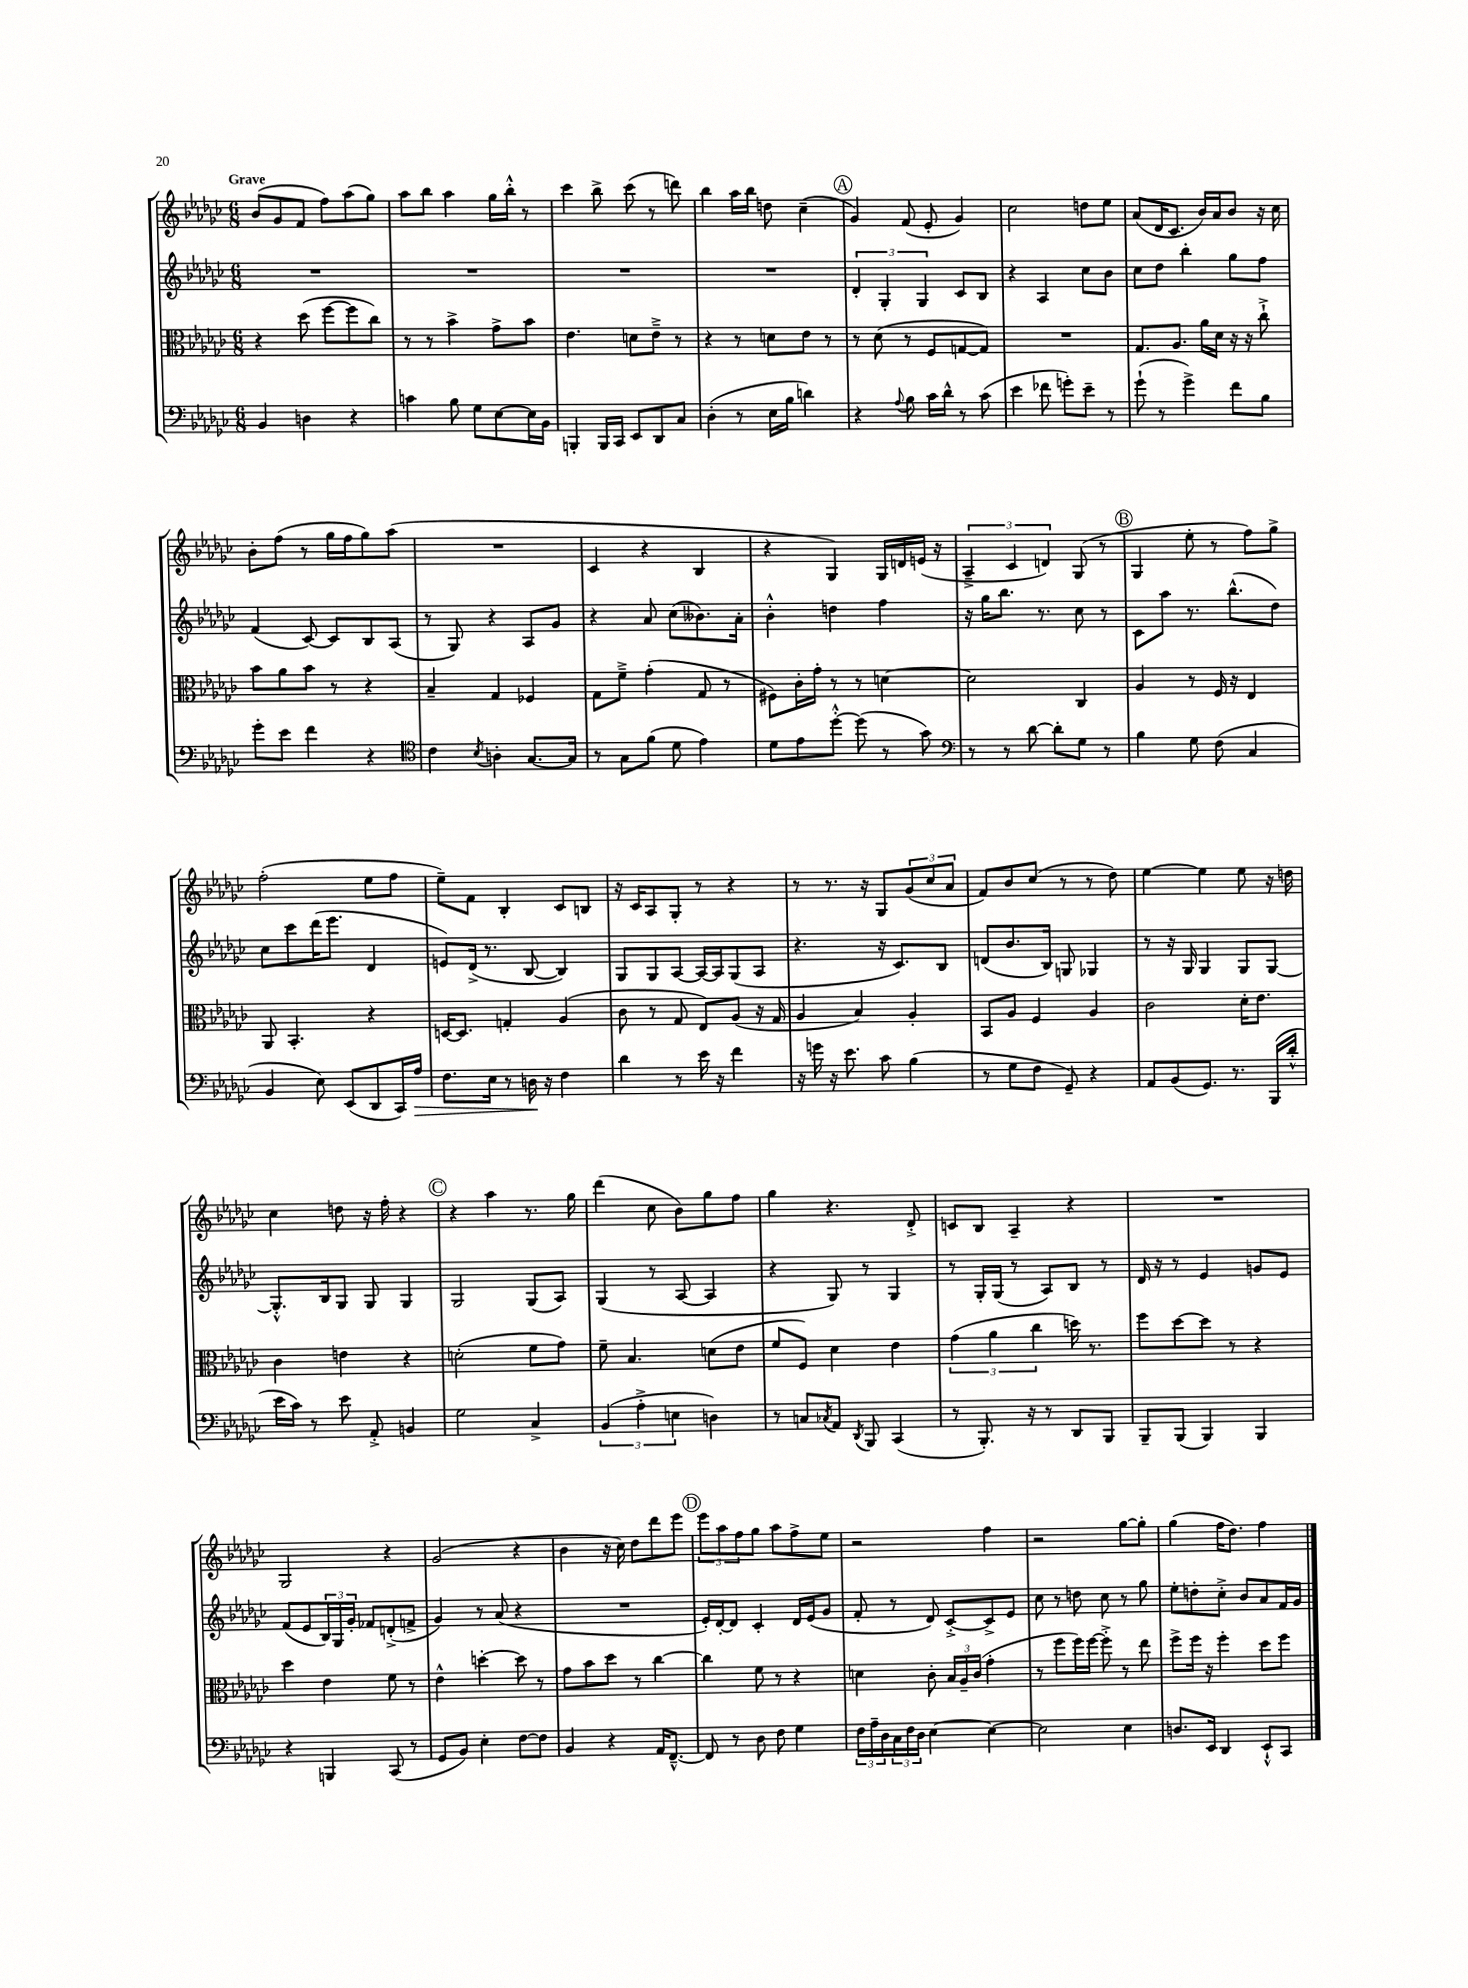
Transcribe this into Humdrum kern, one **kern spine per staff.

**kern	**kern	**kern	**kern
*staff4	*staff3	*staff2	*staff1
*clefF4	*clefC3	*clefG2	*clefG2
*k[b-e-a-d-g-c-]	*k[b-e-a-d-g-c-]	*k[b-e-a-d-g-c-]	*k[b-e-a-d-g-c-]
*M6/8	*M6/8	*M6/8	*M6/8
4BB-/	4r	2.r	(8b-/L
.	.	.	8g-/
4D\	(8dd-\	.	8f/J
.	[8ff\L	.	8ff\L)
4r	8ff\]	.	(8aa-\
.	8cc-\J)	.	8gg-\J)
=	=	=	=
4c\	8r	2.r	8aa-\L
.	8r	.	8bb-\J
8B-\	4b-^\	.	4aa-\
8G-\L	.	.	.
[8E-\	8g-^\L	.	16gg-\LL
.	.	.	16bb-'^^\JJ
16E-\]L	8b-\J	.	8r
16BB-\JJ	.	.	.
=	=	=	=
4BBB'/	4.e-\	2.r	4ccc-\
16BBB/LL	.	.	8bb-^\
16CC-/JJ	.	.	.
8EE-/L	8d\L	.	(8ccc-\
8DD-/	8e-~^\J	.	8r
8C-/J	8r	.	8ddd\)
=	=	=	=
(4D-'\	4r	2.r	4bb-\
8r	8r	.	16aa-\LL
.	.	.	16bb-\JJ
16E-\LL	8d\L	.	8dd\
16B-\JJ	.	.	.
4d\)	8e-\J	.	(4cc-~\
.	8r	.	.
=	=	=	=
4r	8r	6d-'/	4g-/)
.	(8d-\	.	.
.	.	6G-'/	.
8qqA-/	.	.	.
8B-\	8r	.	(8f/
.	.	6G-/	.
16c-\LL	8F/L	.	8e-'/
16d-^^\JJ	.	.	.
8r	[8G/	8c-/L	4g-/)
(8c-\	8G/]J)	8B-/J	.
=	=	=	=
4e-\	2.r	4r	2cc-\
8f-\	.	4A-/	.
8g'\L)	.	.	.
8e-~\J	.	8cc-\L	8dd\L
8r	.	8b-\J	8ee-\J
=	=	=	=
(8g-`\	8.G-/L	8cc-\L	(8a-/L
8r	.	8dd-\J	16d-/K
.	8.A-/J	.	8.c-/J
4g-^\)	.	4bb-'\	.
.	16a-\LL	.	16b-/LL)
.	16d-\JJ	.	16a-/J
8f\L	16r	8gg-\L	8b-/J
.	16r	.	.
8B-\J	8cc-`^\	8ff\J	16r
.	.	.	16cc-\
=	=	=	=
8g-'\L	8b-\L	(4f/	8b-'\L
8e-\J	8a-\	.	(8ff\J
4f\	8b-\J	[8c-/)	8r
.	8r	8c-/]L	16gg-\LL
.	.	.	16ff\J
4r	4r	8B-/	8gg-\)
.	.	(8A-/J	(8aa-\J
=	=	=	=
*clefC4	*	*	*
4c-\	4B-~/	8r	2.r
.	.	8G-/)	.
8qB-/	.	.	.
4A'\	4G-/	4r	.
[8.G-/L	4F-/	8A-/L	.
.	.	8g-/J	.
16G-/]Jk	.	.	.
=	=	=	=
8r	8G-\L	4r	4c-/
8G-\L	8f~^\J	.	.
(8f\J	(4g-'\	8a-/	4r
8d-\	.	(8cc-\L	.
4e-\)	8G-/	8.b--\)	4B-/
.	8r	.	.
.	.	16a-'\Jk	.
=	=	=	=
8d-\L	8F#\L)	4b-'^^\	4r
8e-\	16c-'\L	.	.
.	16g-'\JJ	.	.
[8dd-'^^\J	8r	4dd\	4G-/)
(8dd-\]	8r	.	.
8r	[4d\	4ff\	16G-/LL
.	.	.	16d/
8g-\)	.	.	(16e/JJ
.	.	.	16r
=	=	=	=
*clefF4	*	*	*
8r	2d\]	16r	6A-~^/
.	.	16gg-\LK	.
8r	.	8.bb-\J	.
.	.	.	6c-/
[8d-\	.	.	.
.	.	8.r	.
.	.	.	6d/)
8d-'\]L	.	.	.
8G-\J	4C-/	8cc-\	(8G-/
8r	.	8r	8r
=	=	=	=
4B-\	4A-/	8c-\L	4G-/
.	.	8aa-\J	.
8G-\	8r	8.r	8ee-'\
(8F\	16F/	.	8r
.	16r	(8.bb-^^\L	.
4C-/	4E-/	.	8ff\L)
.	.	8dd-\J)	8gg-^\J
=	=	=	=
4BB-/	8AA-/	8cc-\L	(2ff'\
.	4.BB-'/	8ccc-\	.
8E-\)	.	(16ddd-\K	.
.	.	8.eee-\J	.
(8EE-/L	.	.	.
8DD-/	4r	4d-/	8ee-\L
16CC-/L)	.	.	8ff\J
16A-/JJ	.	.	.
=	=	=	=
8.F\L	[16D/LK	8e/L)	8ee-~\L)
.	8.D/]J	.	.
.	.	(16d-^/Jk	8f\J
16E-\Jk	.	8.r	.
8r	4G'/	.	4B-'/
16D\	.	[8B-/	.
16r	.	.	.
4F\	(4A-/	4B-/])	8c-/L
.	.	.	8B/J
=	=	=	=
4d-\	8c-\	8G-/L	16r
.	.	.	16c-/LK
.	8r	8G-/	8A-/
8r	8G-/	[8A-/J	8G-'/J
16e-\	8E-/L)	16A-/_LL	8r
16r	.	16A-/]J	.
4f\	(8A-/J	(8G-/	4r
.	16r	8A-/J	.
.	16G-/	.	.
=	=	=	=
16r	4A-/	4.r	8r
16g\	.	.	.
16r	.	.	8.r
8.e-\	.	.	.
.	4B-/)	.	.
.	.	.	16r
8c-\	.	16r	8G-/L
.	.	8.c-/L)	.
(4B-\	4A-'/	.	(12g-/
.	.	.	12cc-/
.	.	8B-/J	.
.	.	.	12a-/J
=	=	=	=
8r	8BB-/L	(8d/L	8f/L)
8G-\L	8A-/J	8.b-/	8b-/
8F\J	4F/	.	(8cc-/J
.	.	16B-/Jk)	.
8GG-~/)	.	8G/	8r
4r	4A-/	4G-/	8r
.	.	.	8dd-\)
=	=	=	=
8AA-/L	2c-\	8r	[4ee-\
(8BB-/	.	16r	.
.	.	16G-/	.
8.GG-/J)	.	4G-/	4ee-\]
8.r	.	.	.
.	16d-'\LK	8G-/L	8ee-\
.	8.e-\J	.	.
(16BBB-/LL	.	[8G-/J	16r
16d-'^^/JJ	.	.	16dd\
=	=	=	=
16e-\LL	4c-\	8.G-'^^/]L	4cc-\
16c-\JJ)	.	.	.
8r	.	.	.
.	.	16B-/k	.
8e-\	4e\	8G-/J	8dd\
8AA-'^/	.	8G-/	16r
.	.	.	16ff'\
4BB/	4r	4G-/	4r
=	=	=	=
2G-\	(2d'\	2G-/	4r
.	.	.	4aa-\
4C-^/	8f\L	(8G-/L	8.r
.	8g-\J)	8A-/J)	.
.	.	.	16gg-\
=	=	=	=
(6BB-/	8f~\	(4G-/	(4ddd-\
.	4.B-/	.	.
6A-'^\	.	.	.
.	.	8r	8cc-\
6E\	.	.	.
.	.	[8A-/	8b-\L)
4D\)	(8d\L	4A-/]	8gg-\
.	8e-\J	.	8ff\J
=	=	=	=
8r	8f/L	4r	4gg-\
8C/L	8F/J)	.	.
8qC-/	.	.	.
8AA-/J	4d-\	8G-/)	4.r
8qDD-/	.	.	.
8BBB-/	.	8r	.
(4CC-/	4e-\	4G-/	.
.	.	.	8d-'^/
=	=	=	=
8r	(6g-\	8r	8c/L
8.BBB-'/)	.	16G-'/LL	8B-/J
.	6a-\	.	.
.	.	(16G-/JJ	.
.	.	8r	4A-~/
16r	.	.	.
.	6cc-\	.	.
8r	.	8A-/L)	.
8DD-/L	16dd\)	8B-/J	4r
.	8.r	.	.
8BBB-/J	.	8r	.
=	=	=	=
8BBB-~/L	8ff\L	16d-/	2.r
.	.	16r	.
(8BBB-/J	[8dd-\	8r	.
4BBB-/)	8dd-\]J	4e-/	.
.	8r	.	.
4BBB-/	4r	8g/L	.
.	.	8e-/J	.
=	=	=	=
4r	4dd-\	(8f/L	2G-/
.	.	8e-/	.
4BBB/	4e-\	24B-/L)	.
.	.	24G-/	.
.	.	24g-'/JJ	.
.	.	8f-/L	.
(8CC-/	8f\	(8d'^/	4r
8r	8r	8f^/J	.
=	=	=	=
8GG-/L	4e-^^\	4g-/)	(2g-/
8BB-/J)	.	.	.
4E-'\	[4dd'\	8r	.
.	.	(8a-/	.
[8F\L	8dd\]	4r	4r
8F\]J	8r	.	.
=	=	=	=
4BB-/	8g-\L	2.r	4b-\
.	8b-\	.	.
4r	8dd-\J	.	16r
.	.	.	16cc-\)
.	8r	.	8dd-\L
16AA-/LK	[4cc-\	.	8ddd-\
[8.FF~^^/J	.	.	.
.	.	.	8eee-\J
=	=	=	=
8FF/]	4cc-\]	16e-'/LL)	12eee-\L
.	.	[16d-'/J	.
.	.	.	12aa-\
8r	.	8d-/]J	.
.	.	.	12ff\
8D-\	8f\	4c-'/	8gg-\J
8F\	8r	.	8aa-\L
4G-\	4r	16d-/LL	8ff^\
.	.	(16e-/J	.
.	.	8g-/J	8ee-\J
=	=	=	=
24F\LL	4d\	8f'/	2r
24A-~\	.	.	.
24D-\	.	.	.
24C-\	.	8r	.
24F\	.	.	.
24D-\JJ	.	.	.
[4E-\	8c-'\	8d-/)	.
.	24B-/LL	[8c-'^/L	.
.	24A-~/	.	.
.	(24c-/JJ	.	.
4E-\_	4g-'\	8c-^/]	4ff\
.	.	8e-/J	.
=	=	=	=
2E-\]	8r	8cc-\	2r
.	8ff\L	8r	.
.	16ff\L)	8dd\	.
.	[16ff\JJ	.	.
.	8ff'^\]	8cc-\	.
4E-\	8r	8r	[8gg-\L
.	8ee-\	8gg-\	8gg-'\]J
=	=	=	=
8.D/L	8ff^\L	8ee-'\L	(4gg-\
.	16ff\Jk	8dd'\	.
16EE-/Jk	16r	.	.
4DD-/	4ff'\	8cc-'^\J	16ff\LK
.	.	.	8.dd-\J)
.	.	8b-/L	.
8EE-`^^/L	8dd-\L	8a-/	4ff\
8CC-/J	8ff\J	16f/L	.
.	.	16g-/JJ	.
==	==	==	==
*-	*-	*-	*-
